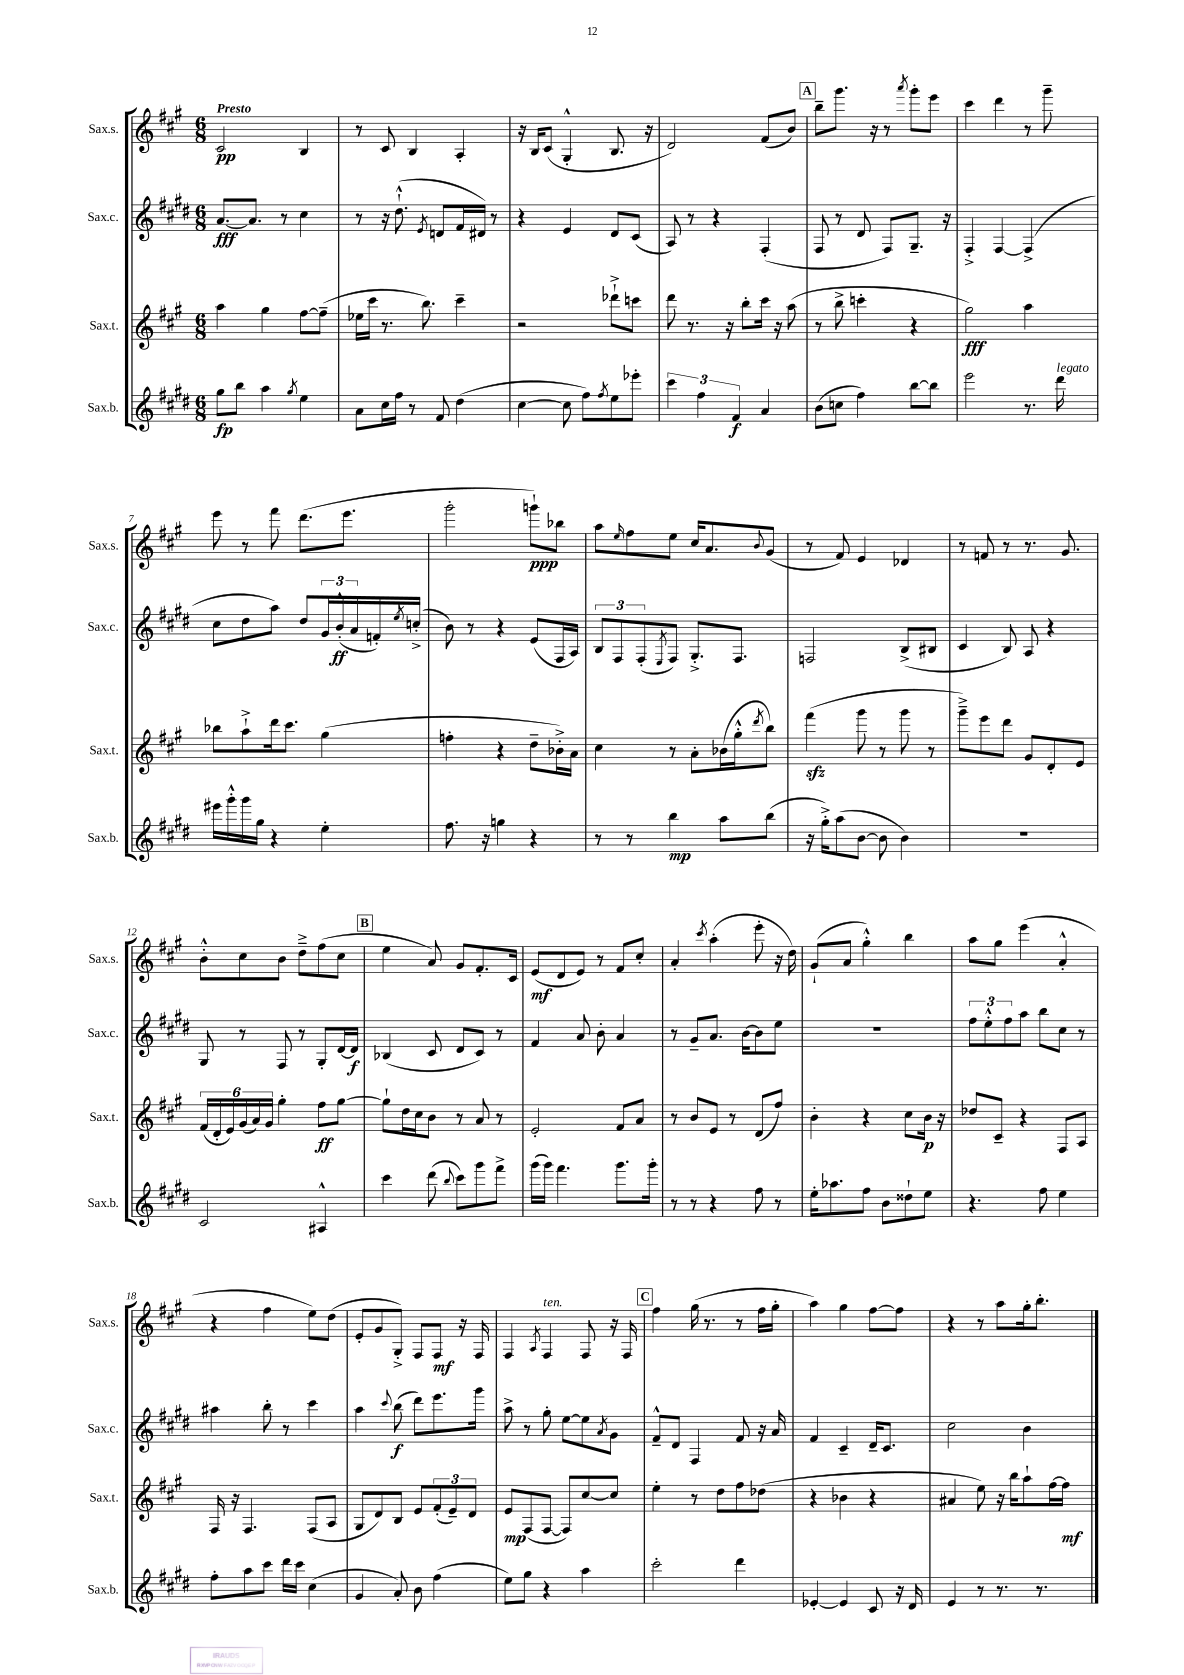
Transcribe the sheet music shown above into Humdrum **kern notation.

**kern	**kern	**kern	**kern
*staff4	*staff3	*staff2	*staff1
*clefG2	*clefG2	*clefG2	*clefG2
*k[f#c#g#d#]	*k[f#c#g#]	*k[f#c#g#d#]	*k[f#c#g#]
*M6/8	*M6/8	*M6/8	*M6/8
8gg#	4aa	[8.a	2c#
8bb	.	.	.
.	.	8.a]	.
4aa	4gg#	.	.
.	.	8r	.
8qgg#	.	.	.
4ee	[8ff#	4cc#	4B
.	(8ff#~]	.	.
=	=	=	=
8a	16ee-	8r	8r
.	16ccc#	.	.
16cc#	8.r	16r	8c#
16ff#	.	(8.dd#`^^	.
8r	.	.	4B
.	8.bb)	.	.
.	.	8qe	.
8f#	.	8d	.
(4dd#	4ccc#~	16f#	4A'
.	.	16d#)	.
.	.	8r	.
=	=	=	=
[4cc#	2r	4r	16r
.	.	.	16B
.	.	.	(8c#
8cc#]	.	4e	4G#'^^
8ff#)	.	.	.
8qff#	.	.	.
8ee	8ddd-`^	8d#	8.B
8eee-'	8ccc	(8c#	.
.	.	.	16r
=	=	=	=
6ccc#	8ddd	8A)	2d)
.	8.r	8r	.
6ff#	.	.	.
.	.	4r	.
.	16r	.	.
6f#	.	.	.
.	8bb'	.	.
4a	16ccc#	(4F#'	(8f#
.	16r	.	.
.	(8aa	.	8b)
=	=	=	=
(8b	8r	8F#	8bb~
8cc	8bb^	8r	8.ggg#
4ff#)	4ccc'	8d#	.
.	.	.	16r
.	.	8F#)	8r
.	.	.	8qaaa
[8bb	4r	8.G#~	8ggg#'
8bb]	.	.	8eee
.	.	16r	.
=	=	=	=
2eee	2gg#)	4F#'^	4ccc#
.	.	[4F#	4ddd
8.r	4aa	(4F#^]	8r
.	.	.	8ggg#~
16ddd#	.	.	.
=	=	=	=
16eee#	8bb-	8cc#	8eee
16ggg#'^^	.	.	.
16ggg#	8aa`^	8dd#	8r
16gg#	.	.	.
4r	16ddd	8aa)	8fff#
.	8.ccc#	.	.
.	.	8dd#	(8.ddd
4ee'	(4gg#	24g#	.
.	.	(24b'^^	.
.	.	.	8.eee
.	.	24a	.
.	.	16f')	.
.	.	8qee	.
.	.	(16cc'^	.
=	=	=	=
8.ff#	4ff'	8b)	2ggg#'
.	.	8r	.
16r	.	.	.
4gg	4r	4r	.
4r	8dd~	(8e	8ggg`)
.	16b-'^)	16F#	8bb-
.	16a	16A)	.
=	=	=	=
8r	4cc#	12B	8aa
.	.	12F#	.
.	.	.	16qqee
8r	.	.	8ff#
.	.	(12F#'	.
.	.	8qE	.
4bb	8r	8F#)	8ee
.	8a'	8.G#'^	16cc#
.	.	.	8.a
8aa	(16b-	.	.
.	16gg#'^^	8.F#	.
.	8qddd	.	8qqb
(8bb	8bb)	.	(8g#
=	=	=	=
16r	(4fff#	2F	8r
16gg#'^)	.	.	.
(8aa	.	.	8f#)
[8b	8ggg#	.	4e
8b]	8r	.	.
4b)	8ggg#	(8B^	4d-
.	8r	8B#	.
=	=	=	=
2.r	8ggg#~^)	4c#	8r
.	8eee	.	8f
.	8ddd	8B)	8r
.	8g#	8A	8.r
.	8d'	4r	.
.	.	.	8.g#
.	8e	.	.
=	=	=	=
2c#	(24f#	8G#	8b'^^
.	24d'	.	.
.	24e)	.	.
.	(24g#	8r	8cc#
.	24a)	.	.
.	24g#	.	.
.	4gg#'	8F#	8b
.	.	8r	8dd~^
4A#^^	8ff#	8G#'	(8ff#
.	[8gg#	[16d#	8cc#
.	.	16d#]	.
=	=	=	=
4ccc#	8gg#`]	(4B-	4ee
.	16dd	.	.
.	16cc#	.	.
(8ddd#	8b	8c#	8a)
8qqbb	.	.	.
8ccc#)	8r	8d#	8g#
8ggg#	8a	8c#)	8.f#'
8fff#^	8r	8r	.
.	.	.	16c#
=	=	=	=
(16ggg#	2e'	4f#	(8e
16ggg#)	.	.	.
4.fff#	.	.	8d
.	.	8a	8e)
.	.	8b'	8r
8.ggg#	8f#	4a	8f#
.	8a	.	8cc#'
16ggg#'	.	.	.
=	=	=	=
8r	8r	8r	4a'
8r	8b	8g#~	.
.	.	.	8qccc#
4r	8e	8.a	(4aa'
.	8r	.	.
.	.	[16b	.
8ff#	(8d	8b]	8eee'
8r	8ff#)	8ee	16r
.	.	.	16dd)
=	=	=	=
16ee'	4b'	2.r	(8g#`
8.aa-	.	.	.
.	.	.	8a
8ff#	4r	.	4gg#'^^)
8b	.	.	.
8dd##`	8cc#	.	4bb
8ee	16b	.	.
.	16r	.	.
=	=	=	=
4.r	8dd-	12ff#	8aa
.	.	12ee'^^	.
.	8c#~	.	8gg#
.	.	12ff#	.
.	4r	8aa	(4eee
8ff#	.	8bb	.
4ee	8F#	8cc#	4a'^^
.	8A	8r	.
=	=	=	=
8ff#'	16F#	4aa#	4r
.	16r	.	.
8aa	4.F#	.	.
8ccc#	.	8bb'	4ff#
16ddd#	.	8r	.
16ccc#	.	.	.
(4cc#	(8F#	4ccc#	8ee)
.	8A	.	(8dd
=	=	=	=
4g#	8G#	4aa	8e'
.	8d)	.	8g#
.	.	8qqccc#	.
8a')	8B	(8bb	8G#'^)
8b	8e	8ddd#)	8F#
(4ff#	(12f#'	8.eee	8F#
.	12e~)	.	.
.	.	.	16r
.	12d	.	.
.	.	16ggg#	16F#
=	=	=	=
8ee)	8e	8aa^	4F#
8gg#	(8F#	8r	.
.	.	.	8qA
4r	[8F#	8gg#'	4F#
.	8F#])	[8ee	.
4aa	[8cc#	8ee]	8F#
.	.	8qa	.
.	8cc#]	8g#	16r
.	.	.	16F#
=	=	=	=
2ccc#'	4ee'	8f#~^^	4ff#
.	.	8d#	.
.	8r	4F#	(16gg#
.	.	.	8.r
.	8dd	.	.
4ddd#	8ff#	8f#	8r
.	(8dd-	16r	16ff#
.	.	16a	16gg#'
=	=	=	=
[4e-'	4r	4f#	4aa)
4e-]	4b-	4c#~	4gg#
8c#	4r	16d#~	[8ff#
.	.	8.c#	.
16r	.	.	8ff#]
16d#	.	.	.
=	=	=	=
4e	4a#	2cc#	4r
8r	8ee)	.	8r
8.r	16r	.	8aa
.	16bb	.	.
.	8aa`	4b	16gg#'
8.r	.	.	8.bb'
.	[16ff#	.	.
.	16ff#]	.	.
==	==	==	==
*-	*-	*-	*-
